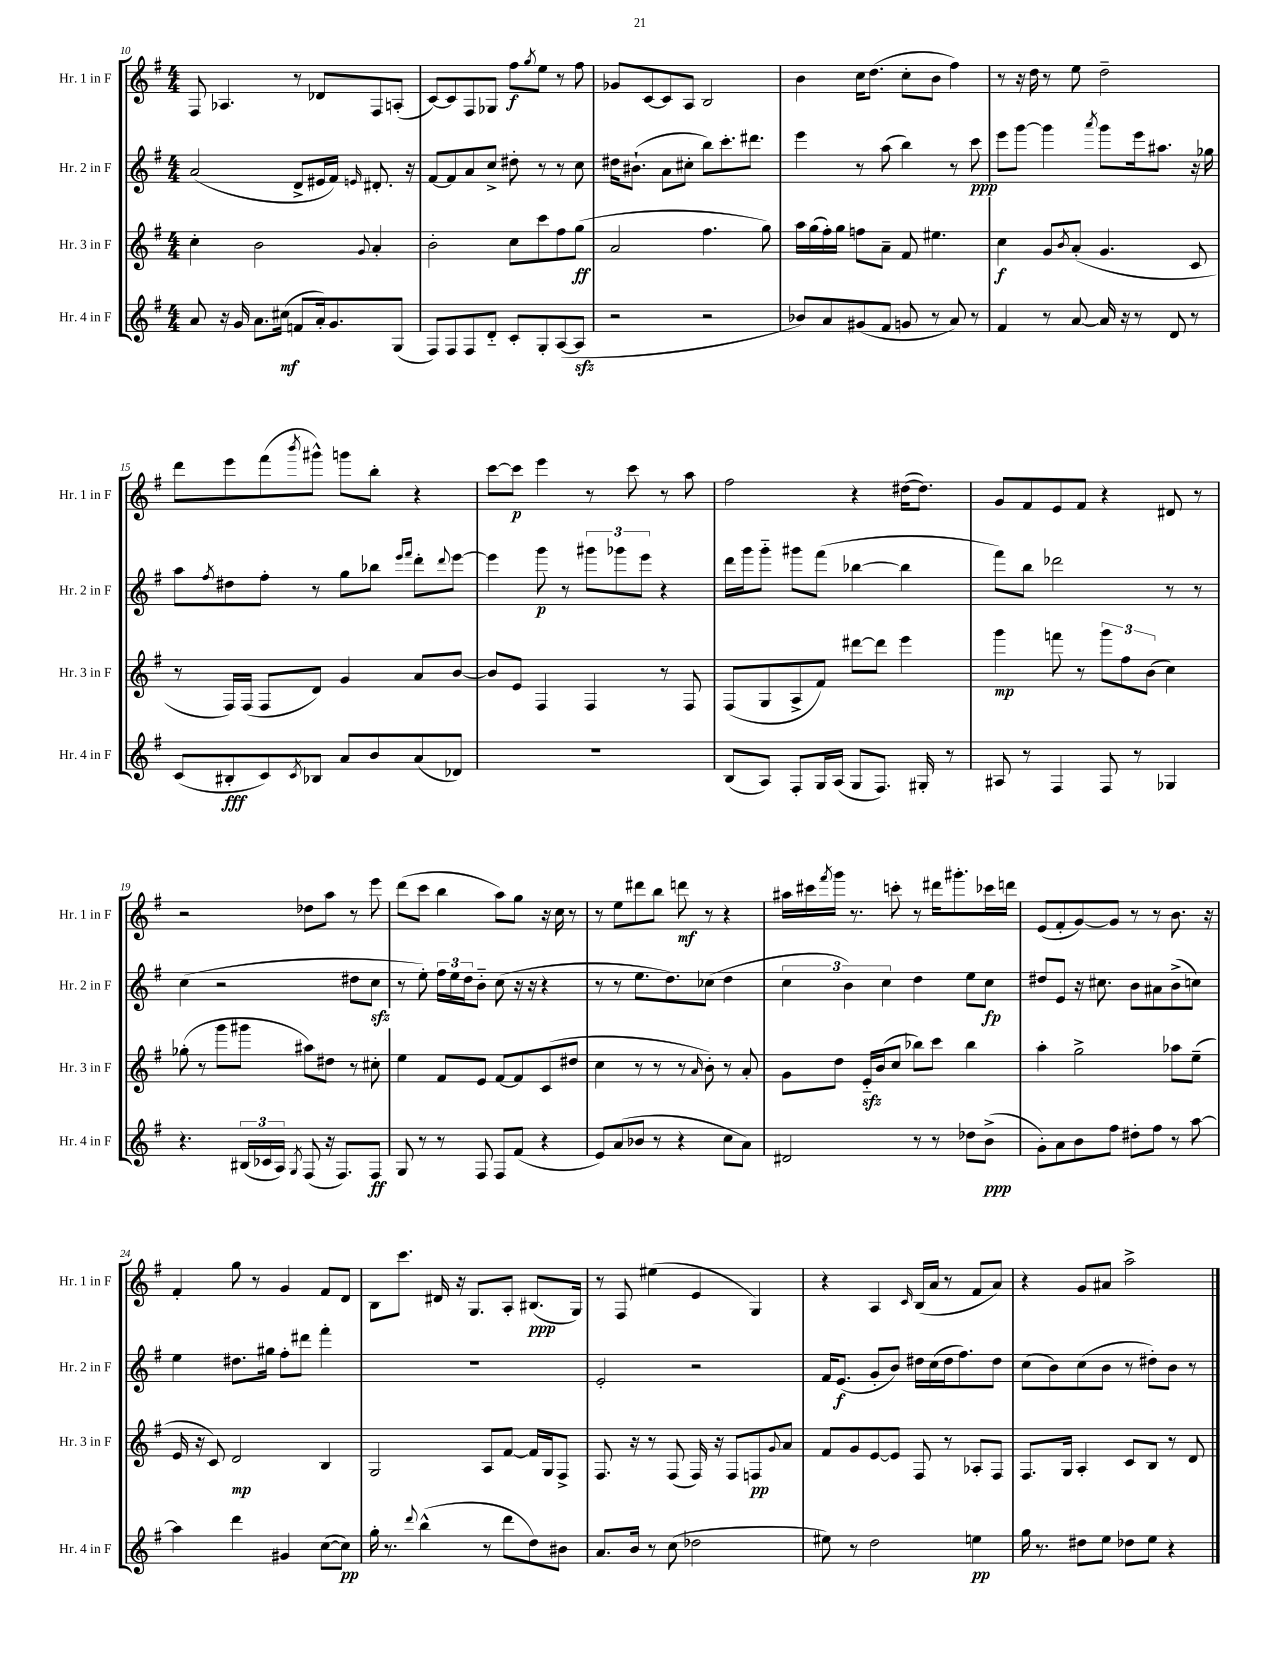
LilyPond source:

<<
\new StaffGroup <<
\new Staff = "s0" \with { instrumentName = "Hr. 1 in F" shortInstrumentName = "Hr. 1 in F" } {
    \clef treble \key g \major \numericTimeSignature \time 4/4
    fis8 aes4. r8 des'8 fis8 a8-.( |
    c'8~) c'8 fis8 ges8 fis''8\f \acciaccatura { g''8 } e''8 r8 fis''8 |
    ges'8 c'8~ c'8 a8 b2 |
    b'4 c''16 d''8.( c''8-. b'8 fis''4) |
    r8 r16 d''16 r8 e''8 d''2-- |
    d'''8 e'''8 fis'''8( \acciaccatura { b'''8 } gis'''8-^) g'''8 b''8-. r4 |
    c'''8~ c'''8\p e'''4 r8 c'''8 r8 a''8 |
    fis''2 r4 dis''16~( dis''8.) |
    g'8 fis'8 e'8 fis'8 r4 dis'8 r8 |
    r2 des''8 a''8 r8 e'''8 |
    d'''8( c'''8 b''4 a''8) g''8 r16 c''16 r8 |
    r8 e''8 dis'''8 b''8 d'''8\mf r8 r4 |
    ais''16 cis'''16 \acciaccatura { fis'''8 } g'''16 r8. c'''8-. r8 dis'''16 gis'''8.-. ces'''16 d'''16 |
    e'8( fis'8-. g'8~) g'8 r8 r8 b'8. r16 |
    fis'4-. g''8 r8 g'4 fis'8 d'8 |
    b8 c'''8. dis'16 r16 g8. a8-. bis8.\ppp( g16) |
    r8 fis8 eis''4( e'4 g4) |
    r4 a4 \grace { c'16 } b16( a'16 r8 fis'8 a'8) |
    r4 g'8 ais'8 a''2-> \bar "|." |
}
\new Staff = "s1" \with { instrumentName = "Hr. 2 in F" shortInstrumentName = "Hr. 2 in F" } {
    \clef treble \key g \major \numericTimeSignature \time 4/4
    a'2( d'8-> eis'16 fis'16) \grace { e'16 } dis'8.-. r16 |
    fis'8~ fis'8 a'8 c''8-> dis''8-. r8 r8 c''8 |
    dis''16 bis'8.-!( a'8 cis''8-. b''8) c'''8.-. dis'''8. |
    e'''4 r8 a''8( b''4) r8 c'''8\ppp |
    e'''8 g'''8~ g'''4 \acciaccatura { a'''8 } g'''8 e'''16 ais''8. r16 ges''16 |
    a''8 \acciaccatura { fis''8 } dis''8 fis''8-. r8 g''8 bes''8 \grace { e'''16 fis'''16 } d'''8-. \appoggiatura { d'''8 } e'''8~ |
    e'''4 g'''8\p r8 \tuplet 3/2 { gis'''8 ges'''8 e'''8 } r4 |
    d'''16 g'''16 g'''8-_ gis'''8 fis'''8( bes''4~ bes''4 |
    fis'''8) b''8 des'''2 r8 r8 |
    c''4( r2 dis''8 c''8\sfz |
    r8 e''8-.) \tuplet 3/2 { fis''16 e''16 d''16 } b'8-_ c''8( r16 r16 r4 |
    r8 r8 e''8. d''8.) ces''8( d''4 |
    \tuplet 3/2 { c''4 b'4) c''4 } d''4 e''8 c''8\fp |
    dis''8 e'8 r16 cis''8. b'8 ais'8 b'8->( c''8) |
    e''4 dis''8. gis''16 fis''8-. dis'''8 fis'''4-. |
    R1 |
    e'2-. r2 |
    fis'16 e'8.\f( g'8-. b'8) dis''16 c''16( dis''16 fis''8.) dis''8 |
    c''8( b'8) c''8( b'8 r8 dis''8-.) b'8 r8 \bar "|." |
}
\new Staff = "s2" \with { instrumentName = "Hr. 3 in F" shortInstrumentName = "Hr. 3 in F" } {
    \clef treble \key g \major \numericTimeSignature \time 4/4
    c''4-. b'2 \appoggiatura { g'8 } a'4-. |
    b'2-. c''8 c'''8 fis''8 g''8\ff( |
    a'2 fis''4. g''8) |
    a''16 g''16( fis''16-.) g''16 f''8 a'8-- fis'8 eis''4. |
    c''4\f g'8 \acciaccatura { b'8 } a'8-.( g'4. c'8 |
    r8 fis16) fis16( fis8 d'8) g'4 a'8 b'8~ |
    b'8 e'8 fis4 fis4 r8 fis8 |
    fis8( g8 a8-> fis'8) dis'''8~ dis'''8 e'''4 |
    g'''4\mp f'''8 r8 \tuplet 3/2 { g'''8 fis''8 b'8( } c''4) |
    ges''8-.( r8 g'''8 gis'''8 ais''8) dis''8 r8 cis''8-. |
    e''4 fis'8 e'8 fis'8~ fis'8 c'8( dis''8 |
    c''4 r8 r8 r8 \grace { a'16 } b'8-.) r8 a'8-. |
    g'8 d''8 e'16-_\sfz b'16( c''8 bes''8) c'''8 bes''4 |
    a''4-. g''2-> aes''8 e''8--( |
    e'16 r16 c'8) d'2\mp b4 |
    g2 a8 fis'8~ fis'16 g16 fis8-> |
    fis8. r16 r8 fis8( fis16) r16 fis8 f8\pp \appoggiatura { g'8 } a'8 |
    fis'8 g'8 e'8~ e'8 fis8 r8 aes8-. fis8 |
    fis8. g16 a4-. c'8 b8 r8 d'8 \bar "|." |
}
\new Staff = "s3" \with { instrumentName = "Hr. 4 in F" shortInstrumentName = "Hr. 4 in F" } {
    \clef treble \key g \major \numericTimeSignature \time 4/4
    a'8 r16 g'16 a'8. cis''16\mf( f'8 a'16-.) g'8. g8( |
    fis8) fis8 fis8 d'8-_ c'8-. g8-. a8~( a8\sfz |
    r2 r2 |
    bes'8) a'8 gis'8( fis'8 g'8 r8 a'8) r8 |
    fis'4 r8 a'8~ a'16 r16 r8 d'8 r8 |
    c'8( bis8-.\fff c'8) \acciaccatura { c'8 } bes8 a'8 b'8 a'8( des'8) |
    R1 |
    b8( a8) fis8-. g16 a16( g8 fis8.) gis16-. r8 |
    ais8 r8 fis4 fis8 r8 ges4 |
    r4. \tuplet 3/2 { bis16( ces'16 a16) } \acciaccatura { g8 } fis8( r16 fis8.) fis8\ff |
    g8 r8 r8 fis8 fis8 fis'8( r4 |
    e'8) a'8( bes'8 r8 r4 c''8 a'8) |
    dis'2 r8 r8 des''8 b'8->\ppp( |
    g'8-.) a'8 b'8 fis''8 dis''8-. fis''8 r8 a''8~ |
    a''4 d'''4 gis'4 c''8~( c''8\pp) |
    g''16-. r8. \appoggiatura { d'''8 } b''4-^( r8 d'''8 d''8) bis'8 |
    a'8. b'16 r8 c''8( des''2 |
    eis''8) r8 d''2 e''4\pp |
    g''16 r8. dis''8 e''8 des''8 e''8 r4 \bar "|." |
}
>>
>>
\layout { \context { \Score currentBarNumber = #10 } }
